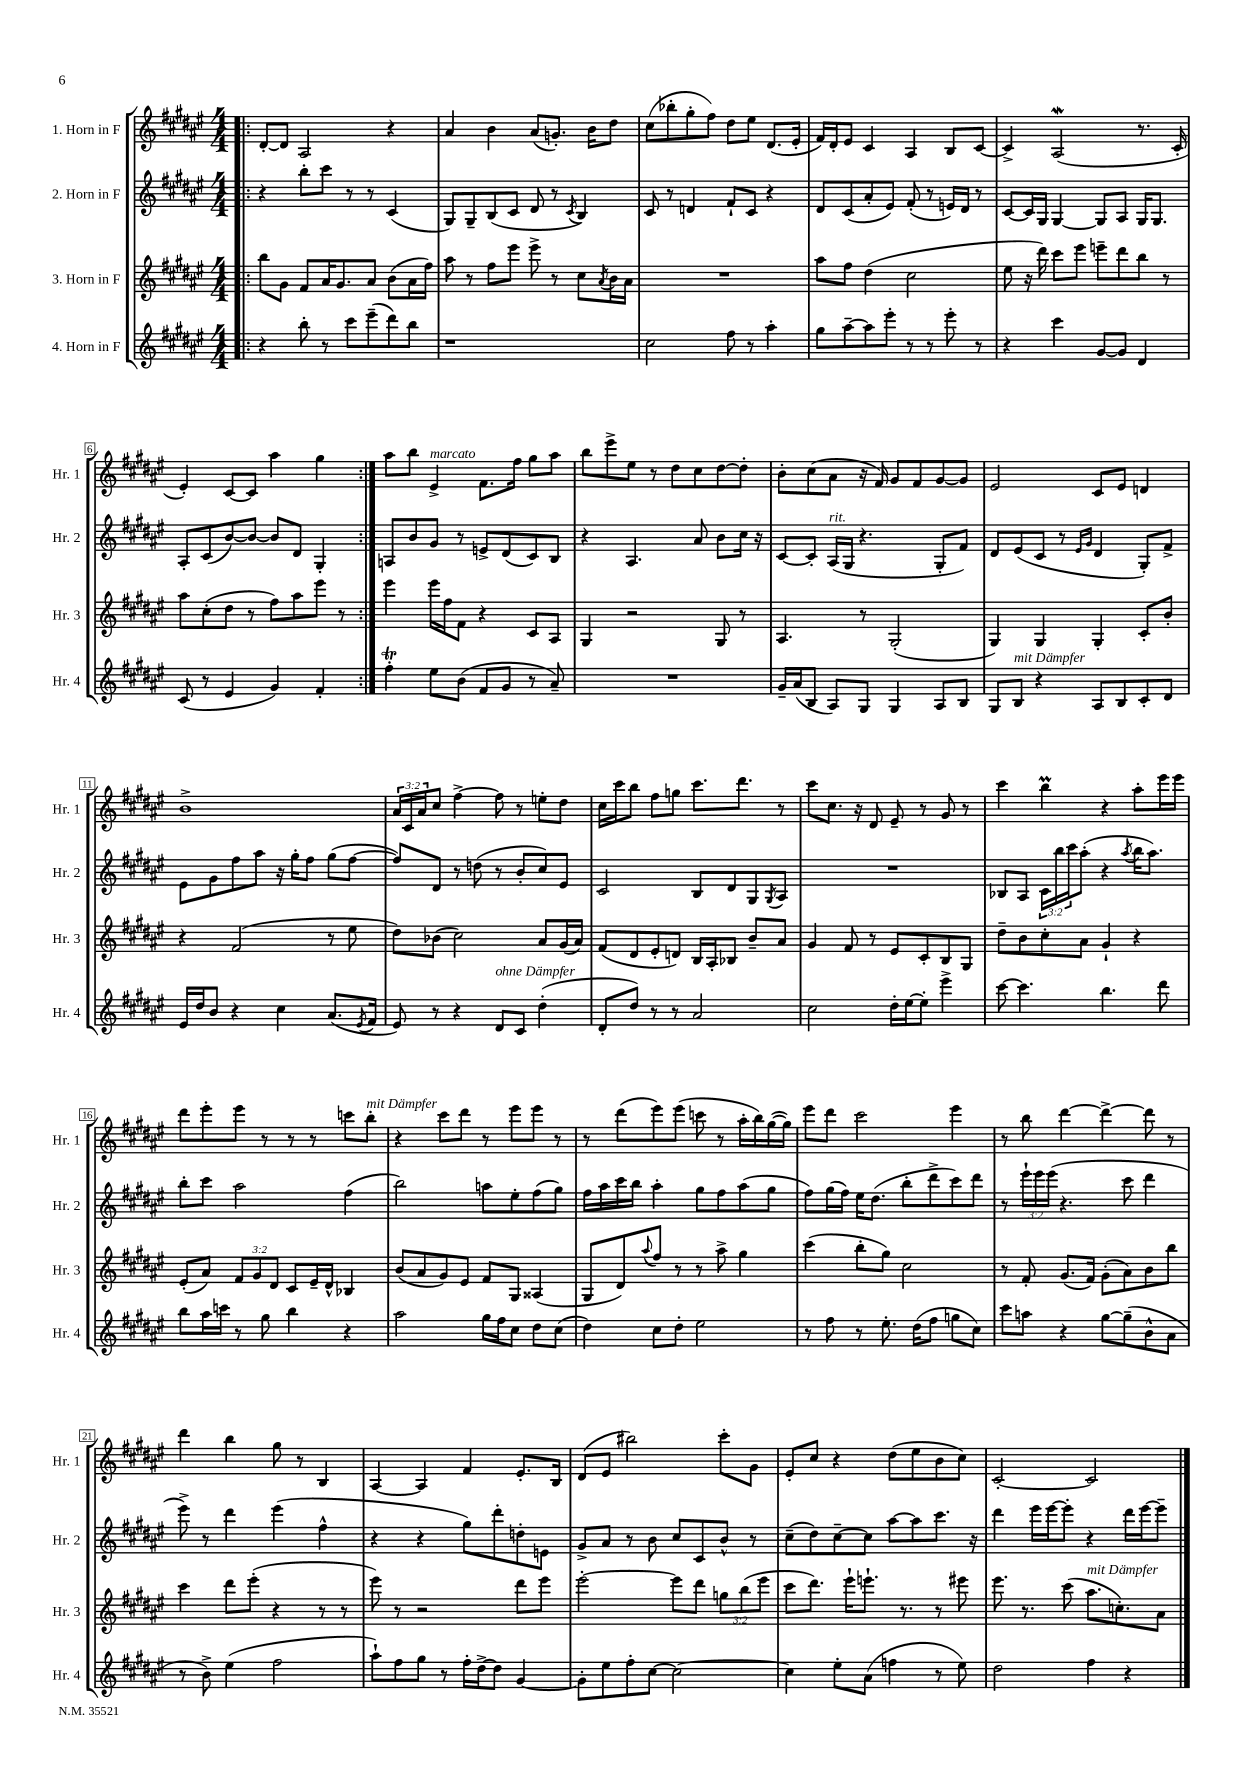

**kern	**kern	**kern	**kern
*part4	*part3	*part2	*part1
*staff4	*staff3	*staff2	*staff1
*I"4. Horn in F	*I"3. Horn in F	*I"2. Horn in F	*I"1. Horn in F
*I'Hr. 4	*I'Hr. 3	*I'Hr. 2	*I'Hr. 1
*clefG2	*clefG2	*clefG2	*clefG2
*k[f#c#g#d#a#e#]	*k[f#c#g#d#a#e#]	*k[f#c#g#d#a#e#]	*k[f#c#g#d#a#e#]
*M4/4	*M4/4	*M4/4	*M4/4
=1!|:	=1!|:	=1!|:	=1!|:
4r	8bb\L	4r	[8d#'/L
.	8g#\J	.	8d#/J]
8bb'\	8f#/L	8bb'\L	2A#/
8r	16a#/K	8ccc#\J	.
.	8.g#/	.	.
8ccc#\L	.	8r	.
(8eee#~\	8a#/J	8r	.
8ddd#\)	(8b\L	(4c#/	4r
8bb\J	16a#\L	.	.
.	16ff#\JJ)	.	.
=2	=2	=2	=2
1r	8aa#\	8G#/L)	4a#/
.	8r	8G#~/	.
.	8ff#\L	(8B/	4b\
.	8eee#\J	8c#/J	.
.	8eee#^\	8d#/	(8a#/L
.	8r	8r	8.gn'/J)
.	.	8qc#/	.
.	8cc#\L	4B/)	.
.	.	.	16b\KL
.	8qa#/	.	.
.	16b\L	.	8dd#\J
.	16a#\JJ	.	.
=3	=3	=3	=3
2cc#\	1r	8c#/	(8cc#\L
.	.	8r	8bb-X'\
.	.	4dn/	8gg#'\
.	.	.	8ff#\J)
8ff#\	.	8f#`/L	8dd#\L
8r	.	8c#/J	8ee#\J
4aa#'\	.	4r	(8.d#/L
.	.	.	16e#'/Jk
=4	=4	=4	=4
8gg#\L	8aa#\L	8d#/L	16f#/LL)
.	.	.	16d#'/J
[8aa#~\	8ff#\J	(8c#/	8e#/J
8aa#\]	(4dd#\	8a#'/	4c#/
8eee#'\J	.	8e#/J)	.
8r	2cc#\	(8f#'/	4A#/
8r	.	8r	.
8eee#'\	.	16en/LL)	8B/L
.	.	16d#/JJ	.
8r	.	8r	[8c#/J
=5	=5	=5	=5
4r	8ee#\	[8c#/L	4c#^/]
.	16r	16c#/L]	.
.	16ddd#\)	16G#/JJ	.
4ccc#\	8ccc#\L	[4G#/	(2A#W/
.	8eee#\J	.	.
[8g#/L	8eeen~\L	8G#/L]	.
8g#/J]	8ddd#\	8A#/J	.
4d#/	8bb\J	16G#/KL	8.r
.	.	8.G#/J	.
.	8r	.	.
.	.	.	16c#'/
!!LO:LB:g=z
=6	=6	=6	=6
(8c#/	8aa#\L	8A#'/L	4e#'/)
8r	(8cc#'\	(8c#/	.
4e#/	8dd#\J	[8b/)	[8c#/L
.	8r	8b/J_	8c#/J]
4g#/)	8ff#\L)	8b/L]	4aa#\
.	8aa#\	8d#/J	.
4f#'/	8eee#\J	4G#'/	4gg#\
.	8r	.	.
=7:|!	=7:|!	=7:|!	=7:|!
4ff#T'\	4eee#\	8An/L	8aa#\L
.	.	8b/	8bb\J
!	!	!	!LO:TX:a:i:t=marcato
8ee#\L	16eee#\LL	8g#/J	4e#^/
.	16ff#\J	.	.
(8b\J	8f#\J	8r	.
8f#/L	4r	8en^/L	8.f#\L
8g#/J	.	(8d#/	.
.	.	.	16ff#\Jk
8r	8c#/L	8c#/)	8gg#\L
8a#~/)	8A#/J	8B/J	8aa#\J
=8	=8	=8	=8
1r	4G#/	4r	8bb\L
.	.	.	8eee#^\
.	2r	4.A#/	8ee#\J
.	.	.	8r
.	.	.	8dd#\L
.	.	8a#/	8cc#\
.	8G#/	8b\L	[8dd#\
.	8r	16cc#\Jk	8dd#'\J]
.	.	16r	.
=9	=9	=9	=9
16g#~/LL	4.A#/	[8c#/L	8b'\L
(16a#/J	.	.	.
8B/J	.	8c#'/J]	(8cc#\
!	!	!LO:TX:a:i:t=rit.	!
8A#/L)	.	(16A#/LL	8a#\J
.	.	16G#/JJ	.
8G#/J	8r	4.r	16r
.	.	.	16f#/)
4G#/	(2G#'/	.	8g#/L
.	.	.	8f#/
8A#/L	.	8G#'/L	[8g#/
8B/J	.	8f#/J)	8g#/J]
=10	=10	=10	=10
8G#/L	4G#/)	8d#/L	2e#/
!LO:TX:a:i:t=mit Dämpfer	!	!	!
8B/J	.	(8e#/	.
4r	4G#/	8c#/J	.
.	.	8r	.
.	.	16qqe#/LL	.
.	.	16qqg#/JJ	.
8A#/L	4G#'/	4d#/	8c#/L
8B/	.	.	8e#/J
8c#'/	8c#'/L	8G#'/L)	4dn/
8d#/J	8b'/J	8f#^/J	.
!!LO:LB:g=z
=11	=11	=11	=11
16e#/LL	4r	8e#\L	1b^
16dd#/J	.	.	.
8b/J	.	8g#\	.
4r	(2f#/	8ff#\	.
.	.	8aa#\J	.
4cc#\	.	16r	.
.	.	16gg#'\KL	.
.	.	8ff#\J	.
(8.a#/L	8r	(8gg#\L	.
.	8ee#\	[8ff#\J	.
8qe#/	.	.	.
16f#/Jk	.	.	.
=12	=12	=12	=12
8e#/)	8dd#\L)	8ff#/L])	24a#/LL
.	.	.	24c#/
.	.	.	24a#/J
8r	(8b-X\J	8d#/J	8cc#/J
4r	2cc#\)	8r	[4ff#^\
.	.	(8ddn\	.
!LO:TX:a:i:t=ohne Dämpfer	!	!	!
8d#/L	.	8r	8ff#\]
8c#/J	.	8b'/L	8r
(4dd#'\	8a#/L	8cc#/)	8een'\L
.	(16g#/L	8e#/J	8dd#\J
.	16a#/JJ)	.	.
=13	=13	=13	=13
8d#'/L	(8f#/L	2c#/	16cc#\LL
.	.	.	16ccc#\J
8dd#/J)	8d#/	.	8bb\J
8r	8e#'/	.	8ff#\L
8r	8dn/J)	.	8ggn\J
2a#/	16B/LL	8B/L	8.ccc#\L
.	16A#'/J	.	.
.	8B-X/J	8d#/	.
.	.	.	8.ddd#\J
.	8b~/L	8G#/	.
.	.	8qG#/	.
.	8a#/J	8A#/J	8r
=14	=14	=14	=14
2cc#\	4g#/	1r	8ccc#\L
.	.	.	8.cc#\J
.	8f#/	.	.
.	.	.	16r
.	8r	.	8d#/
16dd#'\LL	8e#/L	.	8e#~/
[16ee#\J	.	.	.
8ee#'\J]	8c#'/	.	8r
4eee#^\	8B/	.	8g#/
.	8G#/J	.	8r
=15	=15	=15	=15
[8ccc#\	8dd#~\L	8B-X/L	4ccc#\
4.ccc#\]	8b\	8A#/J	.
.	8cc#'\	24c#\LL	4bbM\
.	.	24bb\	.
.	.	24ccc#\J	.
.	8a#\J	(8aa#'\J	.
4.bb\	4g#`/	4r	4r
.	.	8qaa#/	.
.	4r	16bb\KL	8aa#'\L
.	.	8.aa#\J)	.
8ddd#\	.	.	16eee#\L
.	.	.	16eee#\JJ
!!LO:LB:g=z
=16	=16	=16	=16
8bb\L	(8e#'/L	8bb'\L	8ddd#\L
16aa#\L	8a#/J)	8ccc#\J	8eee#'\
16cccn\JJ	.	.	.
8r	12f#/L	2aa#\	8eee#\J
.	12g#/	.	.
8gg#\	.	.	8r
.	12d#/J	.	.
4bb\	8c#/L	.	8r
.	16e#~/L	.	8r
.	16d#^^/JJ	.	.
4r	4B-X/	(4ff#\	8cccn\L
!	!	!	!LO:TX:a:i:t=mit Dämpfer
.	.	.	8bb'\J
=17	=17	=17	=17
2aa#\	(8b/L	2bb\)	4r
.	8a#/	.	.
.	8g#/)	.	8ccc#\L
.	8e#/J	.	8ddd#\J
16gg#\LL	8f#/L	8aan\L	8r
16ff#\J	.	.	.
8cc#\J	8G#/J	8ee#'\	8eee#\L
8dd#\L	(4A##X/	(8ff#\	8eee#\J
(8cc#\J	.	8gg#\J)	8r
=18	=18	=18	=18
4dd#\)	8G#/L	16ff#\LL	8r
.	.	16aa#\	.
.	8d#/)	16ccc#\	(8ddd#\L
.	.	16bb\JJ	.
.	8qqaa#/	.	.
8cc#\L	8ff#/J	4aa#'\	8eee#\)
8dd#'\J	8r	.	(8eee#\J
2ee#\	8r	8gg#\L	8cccn\
.	8aa#^\	8ff#\	8r
.	4gg#\	(8aa#\	16aa#'\LL
.	.	.	16bb\)
.	.	8gg#\J	([16gg#\
.	.	.	16gg#\JJ])
=19	=19	=19	=19
8r	(4ccc#\	8ff#\L)	8eee#\L
8ff#\	.	(16gg#\L	8ddd#\J
.	.	16ff#\JJ)	.
8r	8bb'\L	16ee#\KL	2ccc#\
.	.	(8.dd#\J	.
8.ee#'\	8gg#\J)	.	.
.	2cc#\	8bb'\L	.
(16dd#\KL	.	.	.
8ff#\J	.	8ddd#^\	.
8ggn\L	.	8ccc#\)	4eee#\
8cc#\J)	.	8ddd#\J	.
=20	=20	=20	=20
8ccc#\L	8r	8r	8r
8aan\J	8f#'/	24eee#`\LL	8bb\
.	.	24eee#\	.
.	.	(24eee#\JJ	.
4r	(8.g#/L	4.r	[4ddd#\
.	16f#/Jk)	.	.
[8gg#\L	(8g#'\L	.	4ddd#^\_
(8gg#~\]	8a#\)	8ccc#\	.
8b^^\	8b\	4ddd#\	8ddd#\]
8a#\J	8bb\J	.	8r
!!LO:LB:g=z
=21	=21	=21	=21
8r	4ccc#\	8eee#^\)	4ddd#\
8b^\)	.	8r	.
(4ee#\	8ddd#\L	4ddd#\	4bb\
.	(8eee#'\J	.	.
2ff#\	4r	(4eee#\	8gg#\
.	.	.	8r
.	8r	4ff#^^\	4B/
.	8r	.	.
=22	=22	=22	=22
8aa#`\L)	8eee#\)	4r	[4A#/
8ff#\	8r	.	.
8gg#\J	2r	4r	4A#/]
8r	.	.	.
16ff#'\LL	.	8gg#\L)	4f#/
[16dd#^\J	.	.	.
8dd#\J]	.	8ddd#'\	.
[4g#/	8ddd#\L	8ddn'\	8.e#'/L
.	8eee#\J	8en\J	.
.	.	.	16B/Jk
=23	=23	=23	=23
8g#'\L]	[2eee#'\	8g#^/L	(8d#/L
8ee#\	.	8a#/J	8e#/J
8ff#'\	.	8r	2bb#X\)
[8cc#\J	.	8b\	.
2cc#\_	8eee#\L]	8cc#/L	.
.	8ddd#\J	8c#/	.
.	12ggn\L	8b^^/J	8ccc#'\L
.	(12bb\	.	.
.	.	8r	8g#\J
.	12eee#\J	.	.
=24	=24	=24	=24
4cc#\]	8ccc#\L	(8cc#~\L	8e#'/L
.	8.ddd#\J)	8dd#\)	8cc#/J
8ee#'\L	.	[8cc#~\	4r
.	16eee#`\KL	.	.
(8a#\J	8.eeen`\J	8cc#\J]	.
4ffn\	.	[8aa#\L	(8dd#\L
.	8.r	.	.
.	.	8aa#\]	8ee#\
8r	8r	8.ccc#\J	8b\
8ee#\)	8eee#X\	.	8cc#\J)
.	.	16r	.
=25	=25	=25	=25
2dd#\	8.eee#\	4ddd#\	[2c#'/
.	8.r	.	.
.	.	16eee#\LL	.
.	.	[16eee#\J	.
.	(8ccc#\	8eee#'\J]	.
!	!LO:TX:a:i:t=mit Dämpfer	!	!
4ff#\	8.aa#\L	4r	2c#/]
.	8.ccn'\)	.	.
4r	.	16ddd#\LL	.
.	.	[16eee#\J	.
.	8a#\J	8eee#~\J]	.
==	==	==	==
*-	*-	*-	*-
